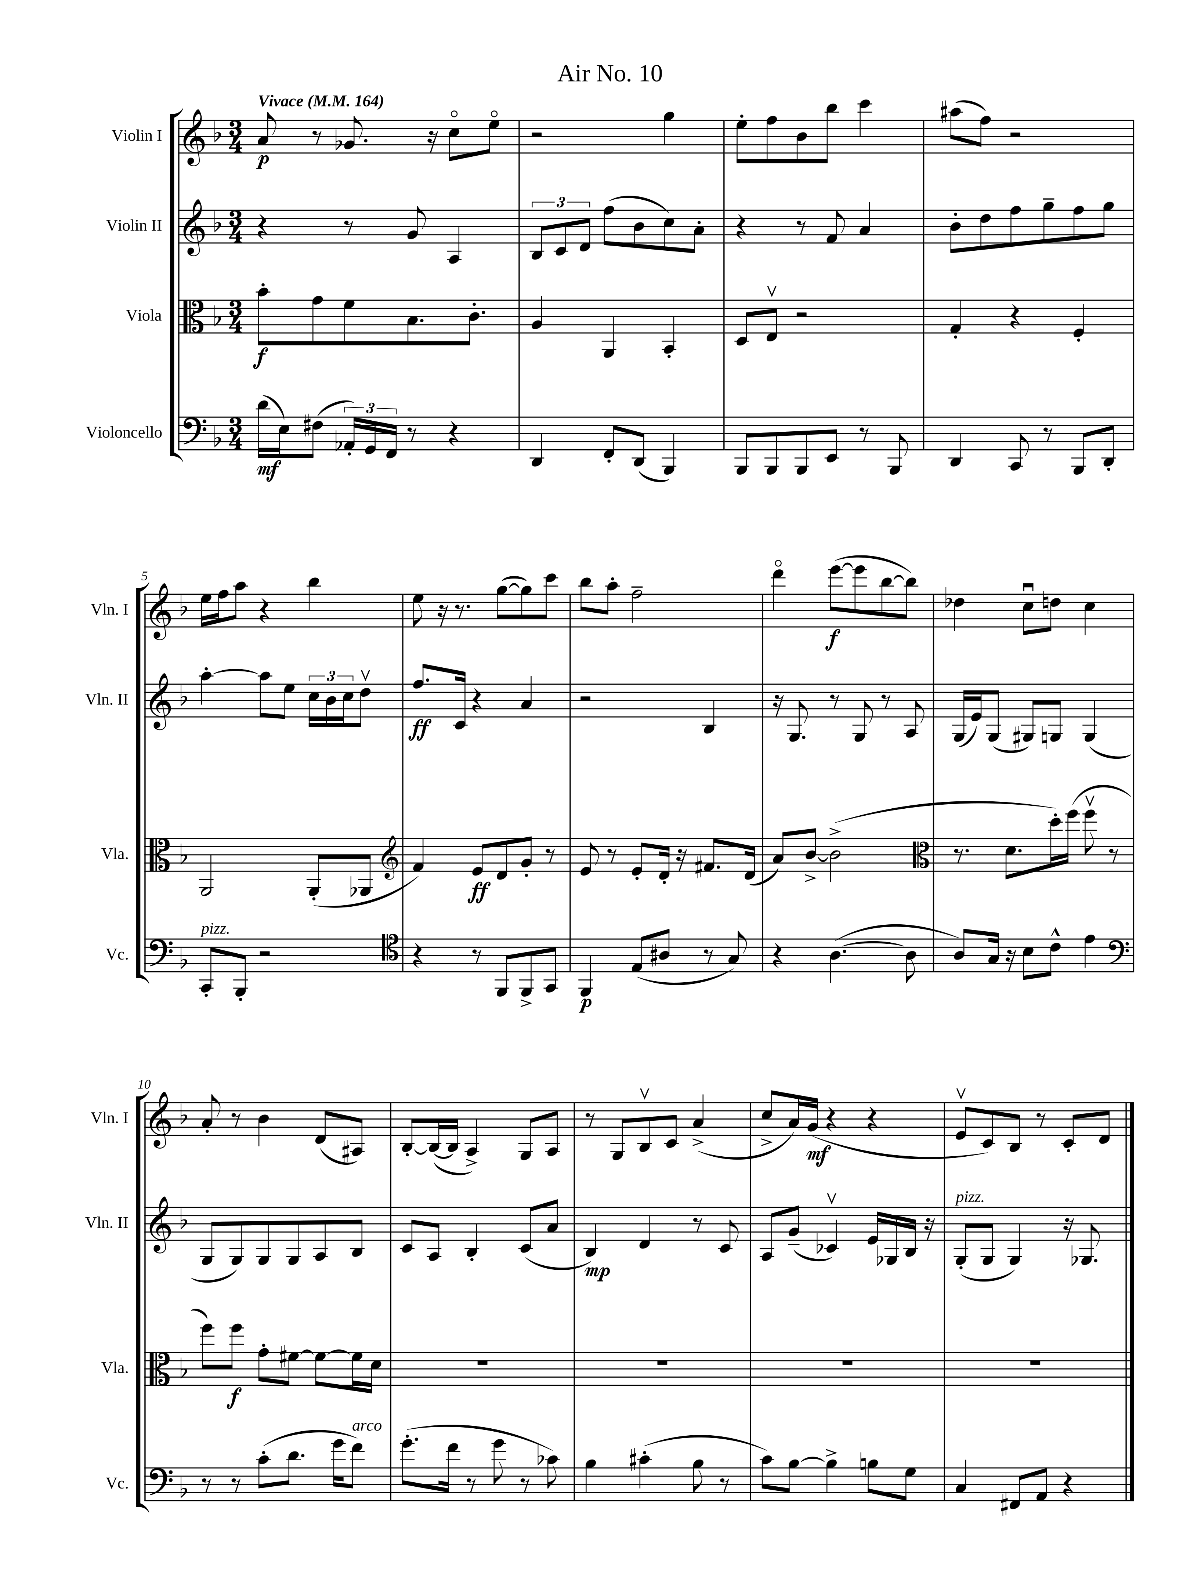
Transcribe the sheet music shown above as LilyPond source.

\header { title = "Air No. 10" }
<<
\new StaffGroup <<
\new Staff = "s0" \with { instrumentName = "Violin I" shortInstrumentName = "Vln. I" } {
    \clef treble \key f \major \numericTimeSignature \time 3/4 \tempo "Vivace" 4 = 164
    a'8\p r8 ges'8. r16 c''8\flageolet e''8\flageolet |
    r2 g''4 |
    e''8-. f''8 bes'8 bes''8 c'''4 |
    ais''8( f''8) r2 |
    e''16 f''16 a''8 r4 bes''4 |
    e''8 r16 r8. g''8~( g''8) c'''8 |
    bes''8 a''8-. f''2-- |
    d'''4\flageolet e'''8~\f( e'''8 bes''8~ bes''8) |
    des''4 c''8\downbow d''8 c''4 |
    a'8-. r8 bes'4 d'8( ais8) |
    bes8~-. bes16~( bes16 a4->) g8 a8 |
    r8 g8 bes8\upbow c'8 a'4->( |
    c''8-> a'16) g'16\mf( r4 r4 |
    e'8\upbow c'8) bes8 r8 c'8-. d'8 \bar "|." |
}
\new Staff = "s1" \with { instrumentName = "Violin II" shortInstrumentName = "Vln. II" } {
    \clef treble \key f \major \numericTimeSignature \time 3/4
    r4 r8 g'8 a4 |
    \tuplet 3/2 { bes8 c'8 d'8 } f''8( bes'8 c''8) a'8-. |
    r4 r8 f'8 a'4 |
    bes'8-. d''8 f''8 g''8-- f''8 g''8 |
    a''4~-. a''8 e''8 \tuplet 3/2 { c''16 bes'16 c''16 } d''8\upbow |
    f''8.\ff c'16 r4 a'4 |
    r2 bes4 |
    r16 g8. r8 g8 r8 a8 |
    g16( e'16) g8( gis8) g8 g4( |
    g8 g8) g8 g8 a8 bes8 |
    c'8 a8 bes4-. c'8( a'8 |
    bes4\mp) d'4 r8 c'8 |
    a8 g'8--( ces'4\upbow) e'16 ges16 bes16 r16 |
    g8-.^\markup { \italic "pizz." }( g8 g4) r16 ges8. \bar "|." |
}
\new Staff = "s2" \with { instrumentName = "Viola" shortInstrumentName = "Vla." } {
    \clef alto \key f \major \numericTimeSignature \time 3/4
    bes'8-.\f g'8 f'8 bes8. c'8.-. |
    a4 a,4 bes,4-. |
    d8 e8\upbow r2 |
    g4-. r4 f4-. |
    a,2 a,8-.( aes,8 |
    \clef treble f'4) e'8\ff d'8 g'8-. r8 |
    e'8 r8 e'8-. d'16-. r16 fis'8. d'16( |
    a'8) bes'8~-> bes'2->( |
    \clef alto r8. d'8. d''16-.) f''16( f''8\upbow r8 |
    f''8) f''8\f g'8-. fis'8~ fis'8~ fis'16 d'16 |
    R2. |
    R2. |
    R2. |
    R2. \bar "|." |
}
\new Staff = "s3" \with { instrumentName = "Violoncello" shortInstrumentName = "Vc." } {
    \clef bass \key f \major \numericTimeSignature \time 3/4
    d'16\mf( e16) fis8( \tuplet 3/2 { aes,16-.) g,16 f,16 } r8 r4 |
    d,4 f,8-. d,8( bes,,4) |
    bes,,8 bes,,8 bes,,8 e,8 r8 bes,,8 |
    d,4 c,8 r8 bes,,8 d,8-. |
    c,8-.^\markup { \italic "pizz." } bes,,8-. r2 |
    \clef tenor r4 r8 f,8 f,8-> g,8 |
    f,4\p e8( ais8 r8 g8) |
    r4 a4.~( a8 |
    a8) g16 r16 bes8 c'8-^ e'4 |
    \clef bass r8 r8 c'8-.( d'8. g'16 f'8^\markup { \italic "arco" }) |
    g'8.-.( f'16 r8 g'8 r8 ces'8) |
    bes4 cis'4-.( bes8 r8 |
    c'8) bes8~ bes4-> b8 g8 |
    c4 fis,8 a,8 r4 \bar "|." |
}
>>
>>
